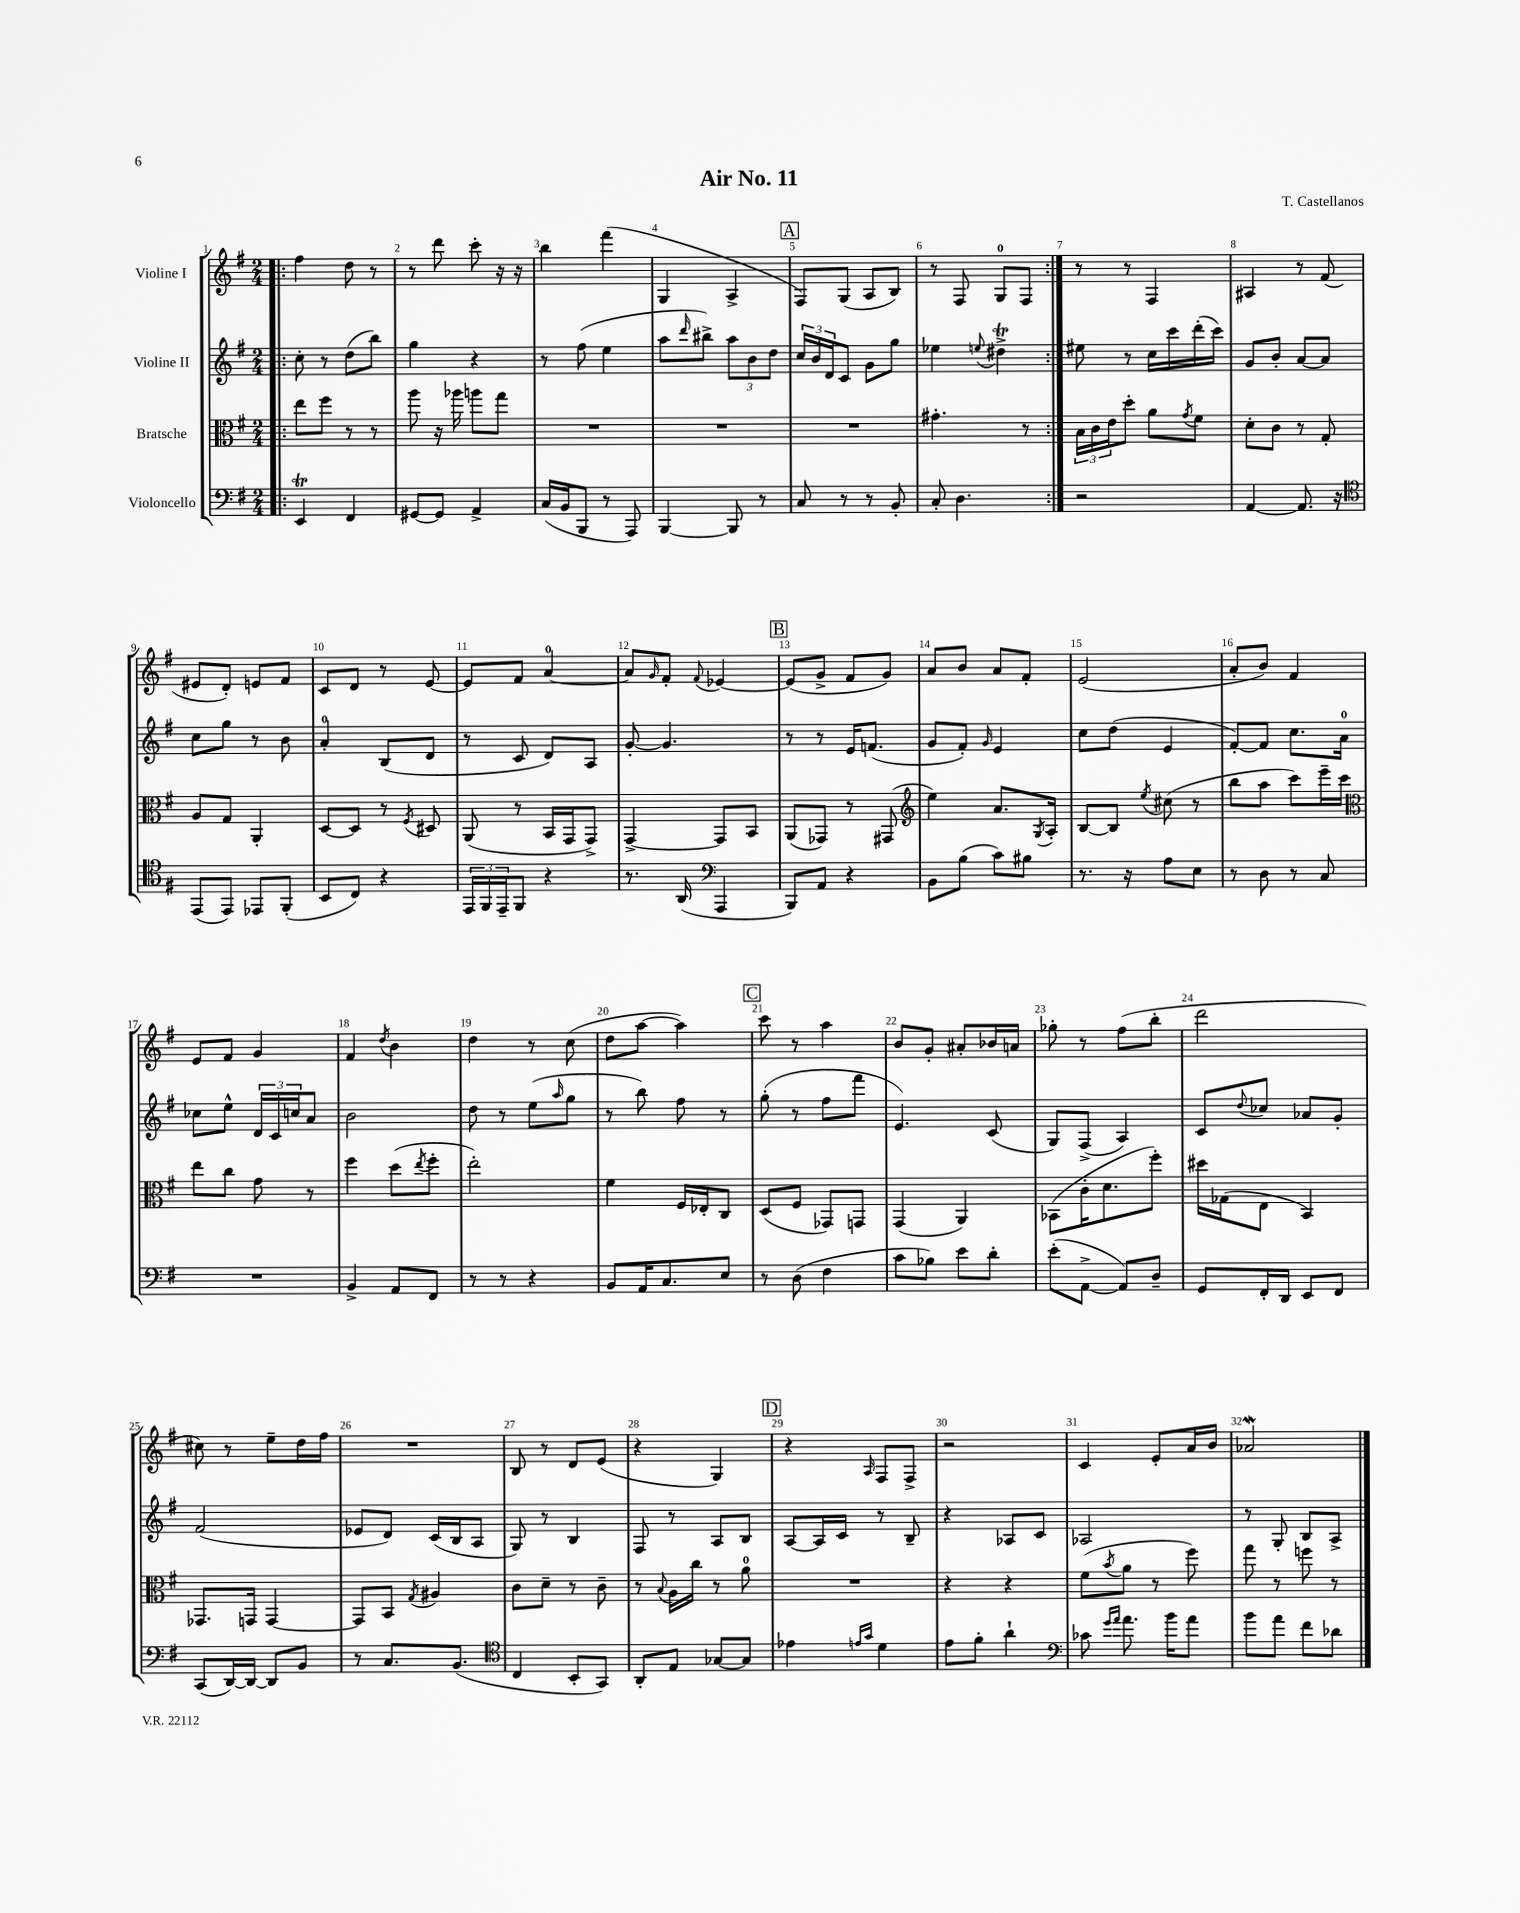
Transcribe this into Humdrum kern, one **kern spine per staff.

**kern	**kern	**kern	**kern
*staff4	*staff3	*staff2	*staff1
*clefF4	*clefC3	*clefG2	*clefG2
*k[f#]	*k[f#]	*k[f#]	*k[f#]
*M2/4	*M2/4	*M2/4	*M2/4
=!|:	=!|:	=!|:	=!|:
4EE/	8ee\L	8cc'\	4ff#\
.	8ff#\J	8r	.
4FF#/	8r	(8dd\L	8dd\
.	8r	8bb\J)	8r
=	=	=	=
[8GG#/L	8aa\	4gg\	8r
8GG#/]J	16r	.	8ddd\
.	16aa-\	.	.
4AA^/	8aa\L	4r	8ccc'\
.	8gg\J	.	16r
.	.	.	16r
=	=	=	=
(16C/LL	2r	8r	4bb\
16BB/J	.	.	.
8BBB/J	.	(8ff#\	.
8r	.	4ee\	(4fff#\
8AAA/)	.	.	.
=	=	=	=
[4BBB/	2r	8aa\L	4G/
.	.	16qqddd/	.
.	.	8bb#^\J)	.
8BBB/]	.	12aa\L	4A^/
.	.	12b\	.
8r	.	.	.
.	.	12dd\J	.
=	=	=	=
8C/	2r	24cc/LL	8F#/L)
.	.	24b/	.
.	.	24d/J	.
8r	.	8c/J	(8G/J
8r	.	8g\L	8A/L
8BB'/	.	8gg\J	8B/J)
=	=	=	=
8C'/	4.g#'\	4ee-\	8r
4.D\	.	.	8F#/
.	.	8qqee/	.
.	.	4dd#^\	8G/L
.	8r	.	8F#/J
=:|!	=:|!	=:|!	=:|!
2r	24B\LL	8ee#\	8r
.	24c\	.	.
.	24e\J	.	.
.	8dd'\J	8r	8r
.	8a\L	16cc\LL	4F#/
.	.	16ccc\	.
.	8qg/	.	.
.	8f#\J	(16ddd'\	.
.	.	16ccc\JJ)	.
=	=	=	=
[4AA/	8d'\L	8g/L	4A#/
.	8c\J	8b'/J	.
8.AA/]	8r	[8a/L	8r
.	8G'/	8a/]J	(8f#/
16r	.	.	.
=	=	=	=
*clefC4	*	*	*
(8EE/L	8A/L	8cc\L	8e#/L
8EE/J)	8G/J	8gg\J	8d'/J)
8EE-/L	4AA'/	8r	8e/L
(8FF#'/J	.	8b\	8f#/J
=	=	=	=
8BB/L	[8D/L	4a'/	8c/L
8C/J)	8D/]J	.	8d/J
4r	8r	(8B/L	8r
.	8qF#/	.	.
.	8D#/	8d/J	[8e/
=	=	=	=
24EE/LL	(8AA/	8r	8e/]L
24FF#/	.	.	.
24EE~/J	.	.	.
8FF#/J	8r	8c/	8f#/J
4r	16BB/LL	8d/L)	[4a/
.	16GG/J	.	.
.	8GG^/J)	8A/J	.
=	=	=	=
8.r	[4GG^/	[8g'/	8a/]L
.	.	.	16qqg/
.	.	4.g/]	8f#'/J
(16AA/	.	.	.
*clefF4	*	*	*
.	.	.	8qqf#/
4AAA/	8GG/]L	.	[4e-/
.	8BB/J	.	.
=	=	=	=
8BBB/L)	(8AA/L	8r	(8e-/]L
8AA/J	8GG-/J)	8r	8g^/J
4r	8r	16e/LK	8f#/L
.	.	(8.f/J	.
.	(8GG#/	.	8g/J)
=	=	=	=
*	*clefG2	*	*
8BB\L	4ee\)	8g/L	8a/L
(8B\J	.	8f#'/J)	8b/J
.	.	16qqg/	.
8c\L)	8.a/L	4e/	8a/L
8B#\J	.	.	8f#'/J
.	8qG/	.	.
.	16A'/Jk	.	.
=	=	=	=
8.r	[8B/L	8cc\L	(2e/
.	8B/]J	(8dd\J	.
16r	.	.	.
.	8qee/	.	.
8A\L	(8cc#\	4e/	.
8E\J	8r	.	.
=	=	=	=
8r	8bb\L	[8f#'/L)	8a'/L
8D\	8aa\J	8f#/]J	8b/J)
8r	8ccc\L)	8.cc\L	4f#/
8C/	16eee~\L	.	.
.	16ccc\JJ	16a\Jk	.
=	=	=	=
*	*clefC3	*	*
2r	8ee\L	8cc-\L	8e/L
.	8cc\J	8ee^^\J	8f#/J
.	8g\	24d/LL	4g/
.	.	24c/	.
.	.	24cc/J	.
.	8r	8a/J	.
=	=	=	=
4BB^/	4ff#\	2b\	4f#/
.	.	.	8qdd/
8AA/L	(8dd\L	.	4b\
.	8qee/	.	.
8FF#/J	8ff#'\J	.	.
=	=	=	=
8r	2ee'\)	8dd\	4dd\
8r	.	8r	.
4r	.	(8ee\L	8r
.	.	16qqaa/	.
.	.	8gg\J	(8cc\
=	=	=	=
8BB/L	4f#\	8r	8dd\L
16AA/K	.	8bb\)	[8aa\J
8.C/	.	.	.
.	16F#/LL	8ff#\	4aa\])
.	16E-'/J	.	.
8E/J	8C/J	8r	.
=	=	=	=
8r	(8D/L	(8gg'\	8ccc\
(8D\	8F#/J	8r	8r
4F#\	8GG-/L)	8ff#\L	4aa\
.	8GG/J	8fff#\J	.
=	=	=	=
8c\L	(4GG/	4.e/)	8b/L
8B-\J)	.	.	8g'/J
8e\L	4AA/)	.	8a#'/L
8d'\J	.	(8c/	16b-/L
.	.	.	16a/JJ
=	=	=	=
(8e'\L	(8BB-\L	8G/L)	8gg-'\
[8AA^\J	16c'\K	(8F#^/J	8r
.	8.d\	.	.
8AA/]L)	.	4A/)	(8ff#\L
8D~/J	8ff#'\J)	.	8bb'\J
=	=	=	=
8GG/L	16dd#\LL	8c/L	2ddd\
.	(16G-\J	.	.
.	.	8qqdd/	.
16FF#'/L	8E\J	8cc-/J	.
16DD/JJ	.	.	.
8EE/L	4BB/)	8a-/L	.
8FF#/J	.	8g'/J	.
=	=	=	=
(8CC/L	8.GG-/L	(2f#/	8cc#\)
[16DD/L)	.	.	8r
16DD/_JJ	16GG/Jk	.	.
8DD/]L	[4GG/	.	8ee~\L
8BB/J	.	.	16dd\L
.	.	.	16ff#\JJ
=	=	=	=
8r	8GG/]L	8e-/L	2r
8.C/L	8BB/J	8d/J)	.
.	8qG/	.	.
.	4A#/	(16c/LL	.
(8.BB/J	.	16B/J	.
.	.	8A/J	.
=	=	=	=
*clefC4	*	*	*
4C/	8c\L	8G/)	8B/
.	8d~\J	8r	8r
8BB'/L	8r	4B/	8d/L
8GG/J)	8c~\	.	(8e/J
=	=	=	=
8AA'/L	8r	8F#/	4r
.	8qqB/	.	.
8E/J	16A\LL	8r	.
.	16cc\JJ	.	.
[8G-/L	8r	8A/L	4G/)
8G-/]J	8a\	8B/J	.
=	=	=	=
4e-\	2r	[8A/L	4r
.	.	16A/]L	.
.	.	16c/JJ	.
16qqe/LL	.	.	.
16qqg/JJ	.	.	16qqA/
4d\	.	8r	8F#/L
.	.	8B~/	8F#^/J
=	=	=	=
8e\L	4r	4r	2r
8f#'\J	.	.	.
4a`\	4r	8A-/L	.
.	.	8c/J	.
=	=	=	=
*clefF4	*	*	*
8c-\	(8f#\L	2A-/	4c/
16qqg/LL	.	.	.
16qqa/JJ	8qb/	.	.
8.a\	8a\J	.	.
.	8r	.	8e'/L
16b\LK	.	.	.
8a\J	8ff#\)	.	16a/L
.	.	.	16b/JJ
=	=	=	=
8b\L	8gg\	8r	2a-/
8a\J	8r	8G'/	.
8f#\L	8ff\	8B/L	.
8d-\J	8r	8A^/J	.
==	==	==	==
*-	*-	*-	*-
